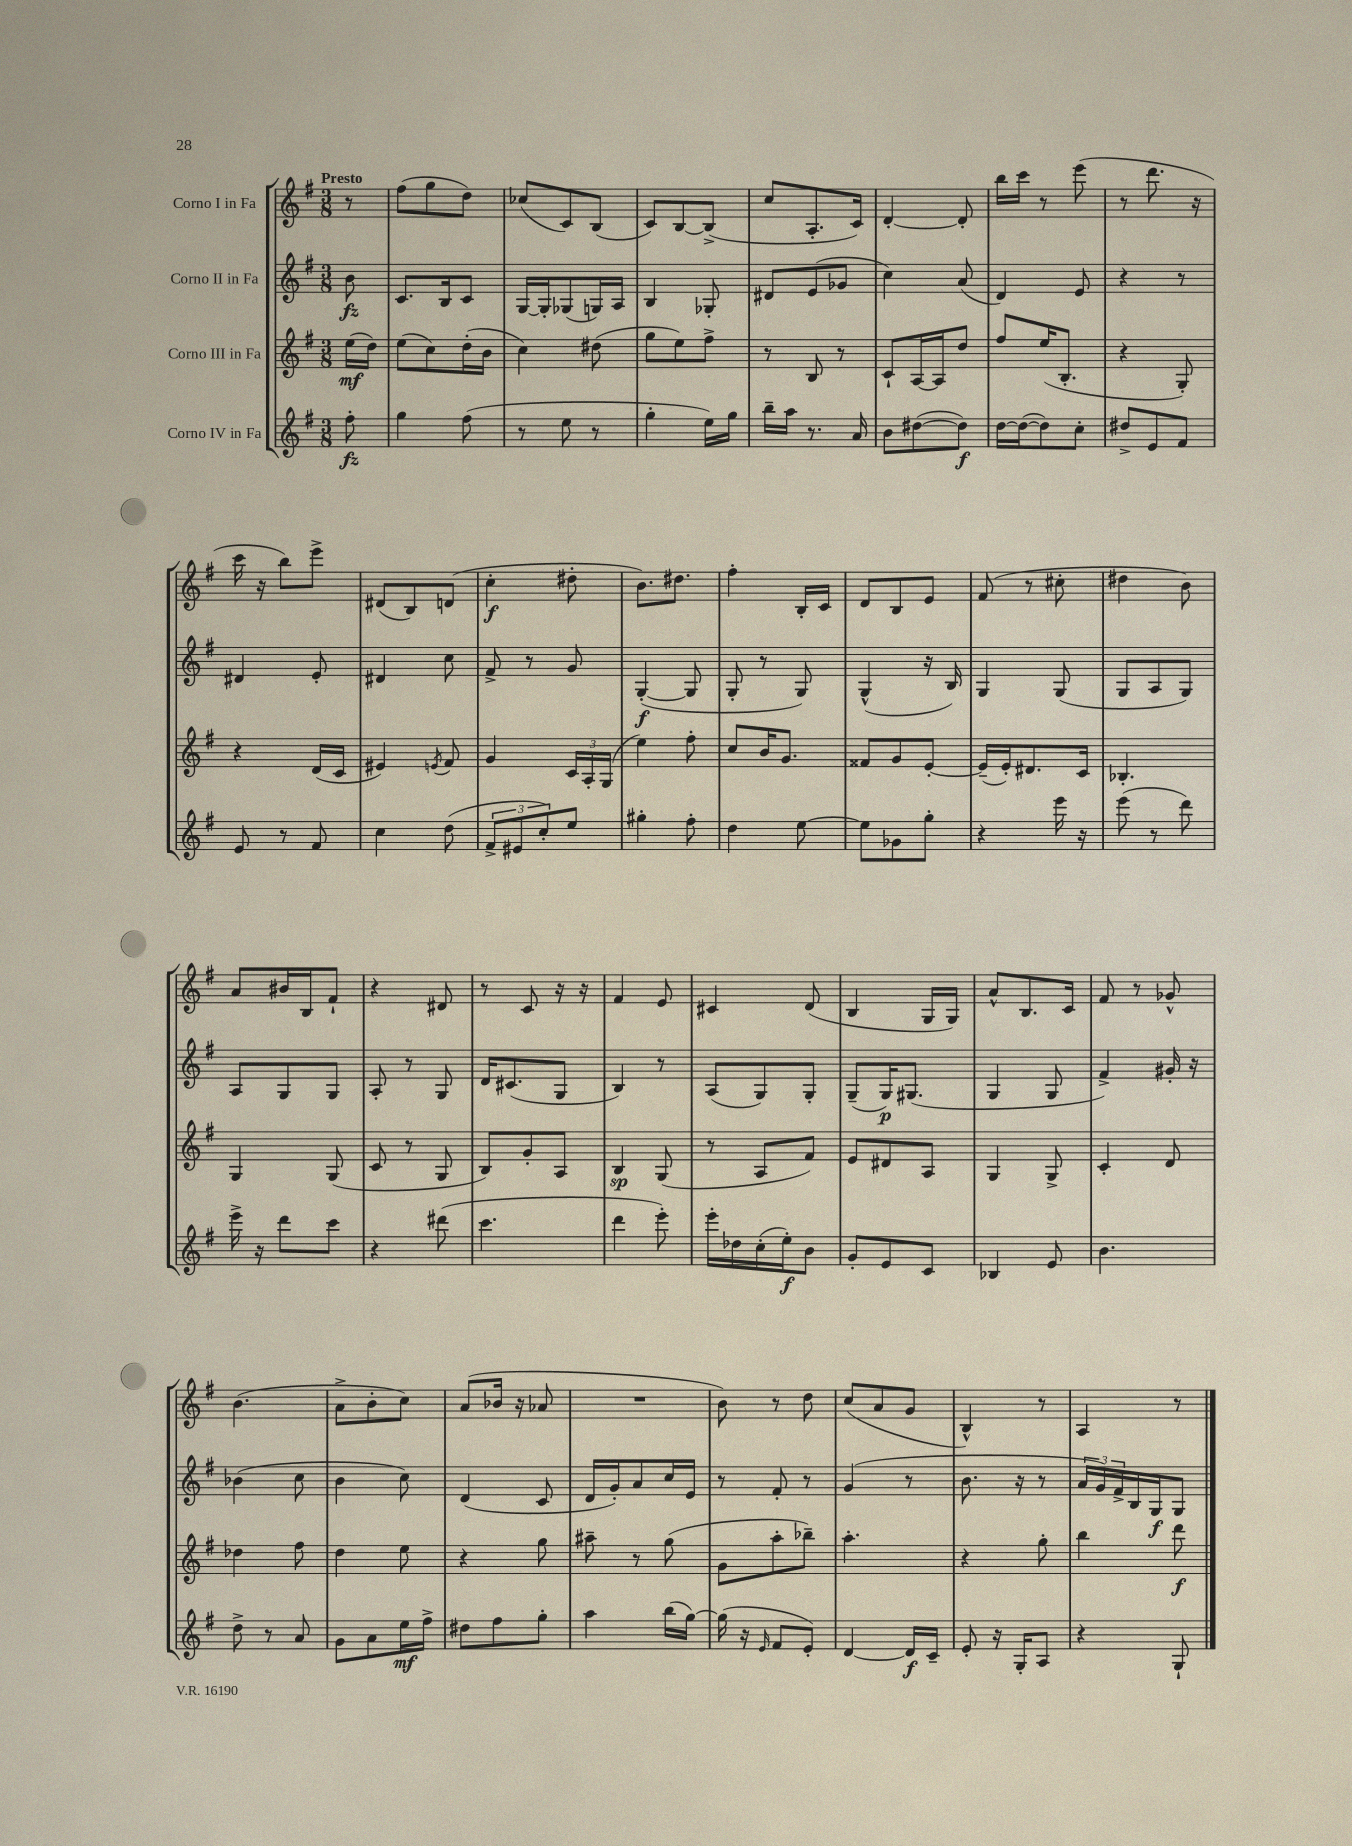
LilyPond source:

<<
\new StaffGroup <<
\new Staff = "s0" \with { instrumentName = "Corno I in Fa" } {
    \clef treble \key g \major \numericTimeSignature \time 3/8 \partial 8 \tempo "Presto"
    r8 |
    fis''8( g''8 d''8) |
    ces''8( c'8) b8( |
    c'8) b8~ b8->( |
    c''8 a8.-. c'16) |
    d'4~-. d'8-. |
    b''16 c'''16 r8 e'''8( |
    r8 d'''8. r16 |
    c'''16 r16 b''8) e'''8-> |
    dis'8( b8) d'8( |
    c''4-.\f dis''8-. |
    b'8.) dis''8. |
    fis''4-. b16-. c'16 |
    d'8 b8 e'8 |
    fis'8( r8 cis''8-. |
    dis''4 b'8) |
    a'8 bis'16 b16 fis'8-! |
    r4 dis'8 |
    r8 c'8 r16 r16 |
    fis'4 e'8 |
    cis'4 d'8( |
    b4 g16 g16) |
    a'8-^ b8. c'16 |
    fis'8 r8 ges'8-^ |
    b'4.( |
    a'8-> b'8-. c''8) |
    a'8( bes'16 r16 aes'8 |
    R4. |
    b'8) r8 d''8 |
    c''8( a'8 g'8 |
    b4-^) r8 |
    a4 r8 \bar "|." |
}
\new Staff = "s1" \with { instrumentName = "Corno II in Fa" } {
    \clef treble \key g \major \numericTimeSignature \time 3/8 \partial 8
    b'8\fz |
    c'8. b16 c'8 |
    g16~ g16-. ges8( g16) a16 |
    b4 ges8-. |
    dis'8 e'8( ges'8 |
    c''4) a'8( |
    d'4) e'8 |
    r4 r8 |
    dis'4 e'8-. |
    dis'4 c''8 |
    fis'8-> r8 g'8 |
    g4~-.\f( g8 |
    g8-. r8 g8) |
    g4-^( r16 b16) |
    g4 g8( |
    g8 a8 g8) |
    a8 g8 g8 |
    a8-. r8 g8 |
    d'16 cis'8.( g8 |
    b4) r8 |
    a8( g8) g8-. |
    g8--( g16\p) gis8.( |
    g4 g8 |
    fis'4->) gis'16-. r16 |
    bes'4( c''8 |
    b'4 c''8) |
    d'4( c'8 |
    d'16 g'16-.) a'8 c''16 e'16 |
    r8 fis'8-. r8 |
    g'4( r8 |
    b'8. r16 r8 |
    \tuplet 3/2 { a'16 g'16) fis'16-> } b16 g16\f g8 \bar "|." |
}
\new Staff = "s2" \with { instrumentName = "Corno III in Fa" } {
    \clef treble \key g \major \numericTimeSignature \time 3/8 \partial 8
    e''16\mf( d''16) |
    e''8( c''8) d''16-.( b'16 |
    c''4) dis''8( |
    g''8 e''8) fis''8-> |
    r8 b8 r8 |
    c'8-! a16~ a16 d''8 |
    fis''8 e''16( b8.-. |
    r4 g8-.) |
    r4 d'16( c'16 |
    eis'4) \acciaccatura { e'8 } fis'8 |
    g'4 \tuplet 3/2 { c'16 a16-. g16( } |
    e''4) fis''8-. |
    c''8 b'16 g'8. |
    fisis'8 g'8 e'8~-. |
    e'16--( e'16-.) dis'8. c'16 |
    bes4.-. |
    g4 g8( |
    c'8 r8 g8 |
    b8) g'8-. a8 |
    b4\sp g8( |
    r8 a8 fis'8) |
    e'8 dis'8 a8 |
    g4 g8-> |
    c'4-. d'8 |
    des''4 fis''8 |
    d''4 e''8 |
    r4 g''8 |
    ais''8-- r8 g''8( |
    g'8 a''8-. bes''8--) |
    a''4.-. |
    r4 g''8-. |
    b''4 d'''8\f \bar "|." |
}
\new Staff = "s3" \with { instrumentName = "Corno IV in Fa" } {
    \clef treble \key g \major \numericTimeSignature \time 3/8 \partial 8
    fis''8-.\fz |
    g''4 fis''8( |
    r8 e''8 r8 |
    g''4-. e''16) g''16 |
    b''16-- a''16 r8. a'16 |
    b'8 dis''8~( dis''8\f) |
    d''16~ d''16~( d''8) c''8-. |
    dis''8-> e'8 fis'8 |
    e'8 r8 fis'8 |
    c''4 d''8( |
    \tuplet 3/2 { fis'8-> eis'8 c''8-.) } e''8 |
    gis''4-. fis''8-. |
    d''4 e''8~ |
    e''8 ges'8 g''8-. |
    r4 e'''16 r16 |
    e'''8( r8 d'''8) |
    e'''16-> r16 d'''8 c'''8 |
    r4 dis'''8( |
    c'''4. |
    d'''4 e'''8-.) |
    e'''16-. des''16 c''16-.( e''16-.\f) b'8 |
    g'8-. e'8 c'8 |
    bes4 e'8 |
    b'4. |
    d''8-> r8 a'8 |
    g'8 a'8 e''16\mf fis''16-> |
    dis''8 fis''8 g''8-. |
    a''4 b''16( g''16~) |
    g''16( r16 \grace { e'16 } fis'8 e'8-.) |
    d'4~ d'16\f c'16-- |
    e'8-. r16 g16-. a8 |
    r4 g8-! \bar "|." |
}
>>
>>
\layout { \context { \Score \remove "Bar_number_engraver" } }
